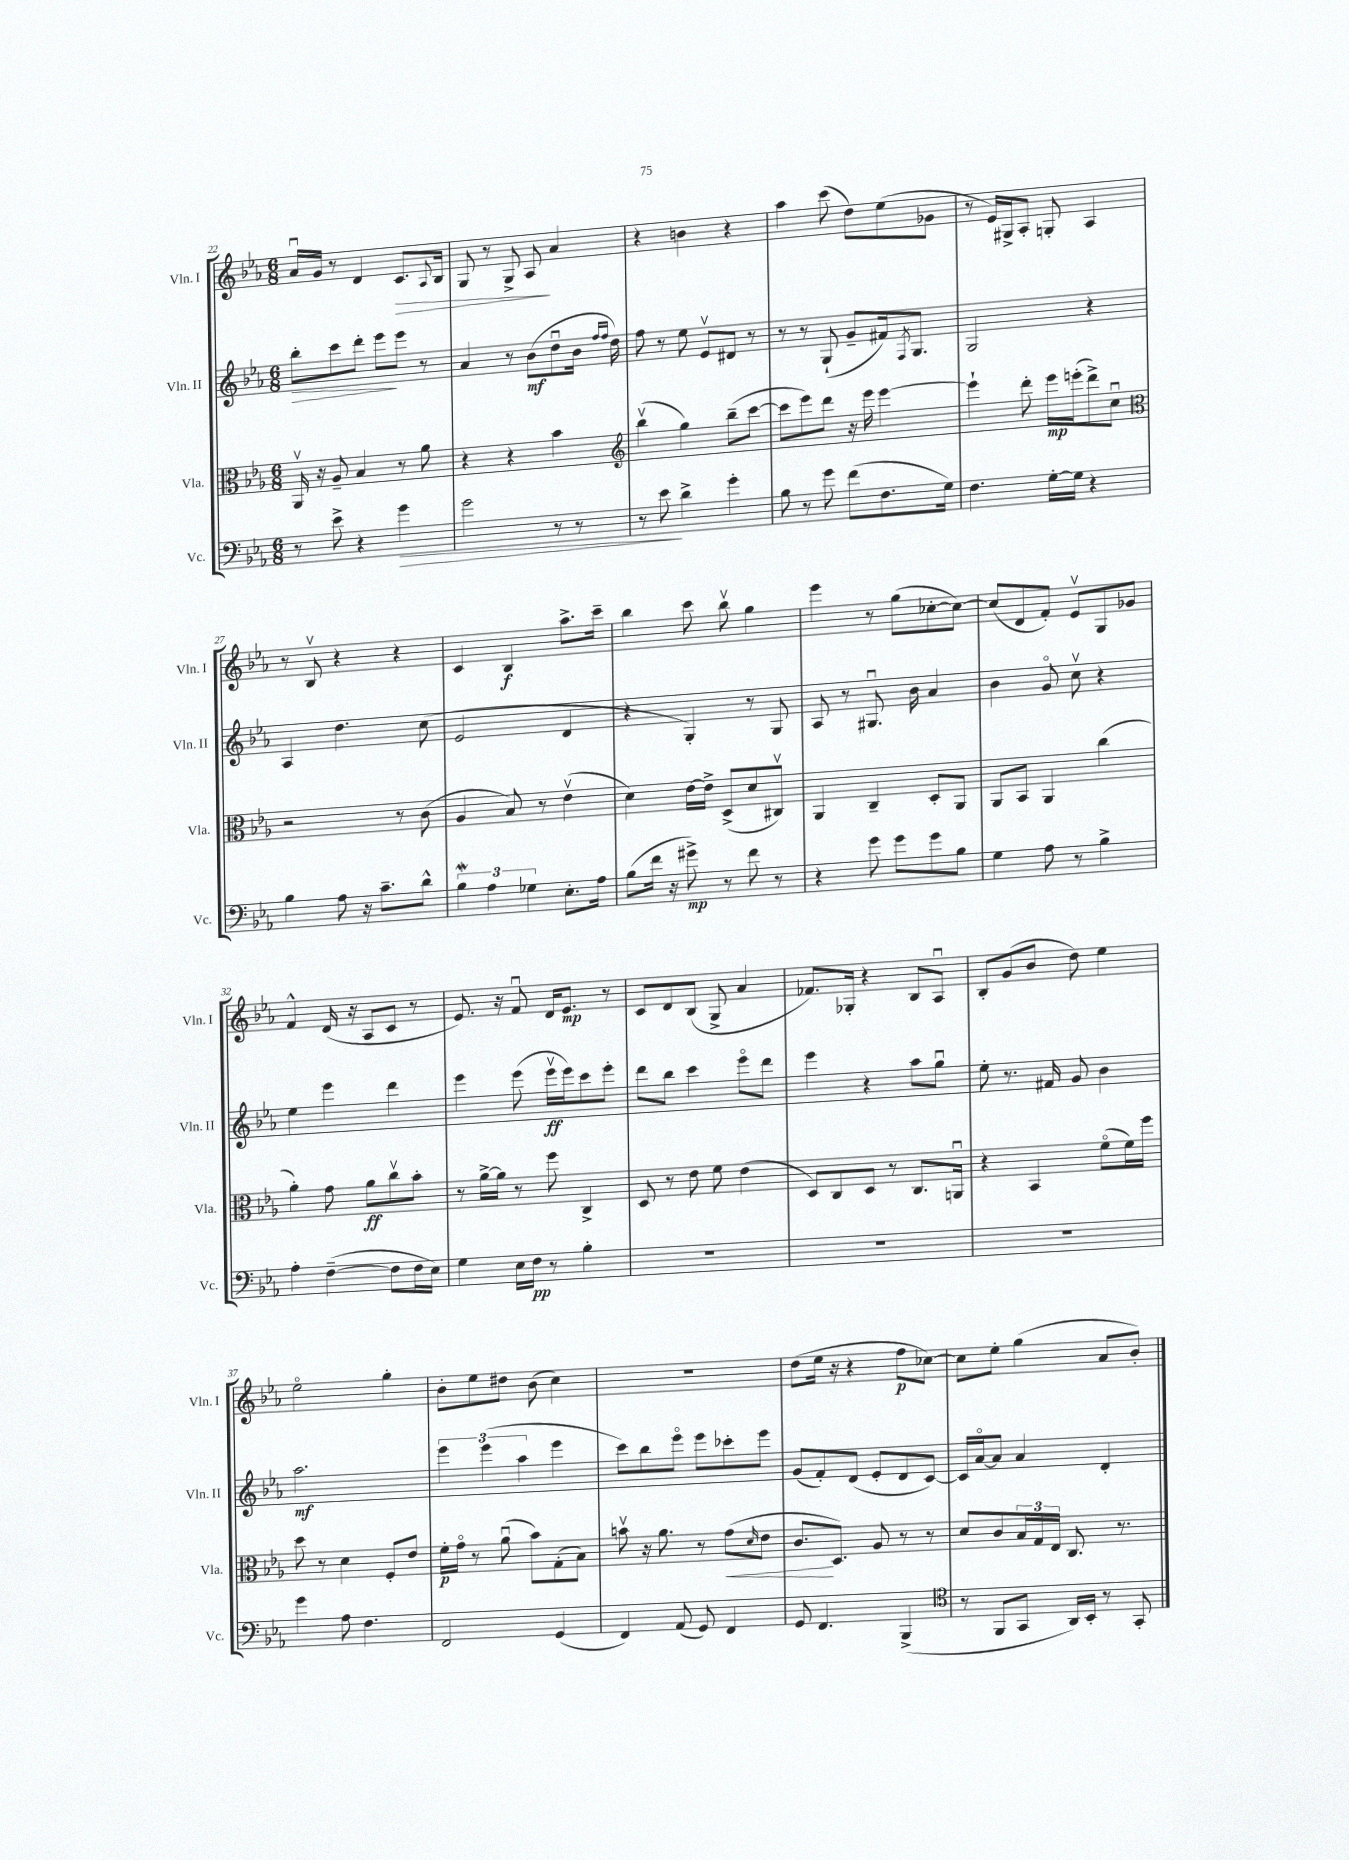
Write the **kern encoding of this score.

**kern	**kern	**kern	**kern
*staff4	*staff3	*staff2	*staff1
*clefF4	*clefC3	*clefG2	*clefG2
*k[b-e-a-]	*k[b-e-a-]	*k[b-e-a-]	*k[b-e-a-]
*M6/8	*M6/8	*M6/8	*M6/8
8r	16AA-v	8bb-'	16a-u
.	16r	.	16g
8e-^	8A-~	8ccc	8r
4r	4B-	8ddd'	4d
.	.	8eee-	.
4g	8r	8eee-	8.c
.	8a-	8r	.
.	.	.	8qqA-
.	.	.	16B-
=	=	=	=
2g	4r	4a-	8G
.	.	.	8r
.	4r	8r	8G^
.	.	(8b-	8A-
8r	4b-	8ddu	4a-
8r	.	16b-	.
.	.	16qqff	.
.	.	16qqff	.
.	.	16dd)	.
=	=	=	=
*	*clefG2	*	*
8r	(4bb-v	8ff	4r
8e-	.	8r	.
4d^	4gg)	8ee-	4b
.	.	8e-v	.
4g'	(8bb-~	8d#	4r
.	[8ccc	8r	.
=	=	=	=
8B-	8ccc]	8r	4aa-
8r	8eee-)	8r	.
8g	8ddd	(8G`	(8ccc
(8f	16r	8g~	8dd)
.	16eee-	.	.
8.F	[4eee-	16f#)	(8ee-
.	.	8qF	.
.	.	8.G	.
.	.	.	8g-
16G)	.	.	.
=	=	=	=
4.F	4eee-`]	2G	8r
.	.	.	16e-)
.	.	.	16G#^
.	8ddd'	.	8A-'
[16G'	16eee-	.	8G'
16G]	(16eee'	.	.
4r	8ddd^)	4r	4A-
.	8ccu	.	.
=	=	=	=
*	*clefC3	*	*
4B-	2r	4A-	8r
.	.	.	8B-v
8A-	.	4.dd	4r
16r	.	.	.
8.c~	.	.	.
.	8r	.	4r
8d^^	(8c	(8cc	.
=	=	=	=
6B-	4A-	2e-	4c
6A-	.	.	.
.	8B-)	.	4B-
6G-	.	.	.
.	8r	.	.
8.E-'	(4e-v	4d	8.aa-^
16A-	.	.	16ccc~
=	=	=	=
(8B-	4d)	4r	4bb-
16f	.	.	.
16r	.	.	.
8g#^)	[16e-	4G')	8ccc
.	16e-^]	.	.
8r	(8D^	.	8bb-v
8f	8d	8r	4gg
8r	8C#v)	8G	.
=	=	=	=
4r	4AA-	8A-	4eee-
.	.	8r	.
8g	4C~	8.G#u	8r
8g	.	.	(8gg
.	.	16b-	.
8g	8D'	4a-	[8cc-'
8B-	8AA-	.	8cc-_)
=	=	=	=
4G	8AA-	4b-	(8cc-]
.	8BB-	.	8d
8A-	4AA-	8go	8f')
8r	.	8ccv	8e-v
4B-^	(4cc	4r	8G
.	.	.	8g-
=	=	=	=
4A-'	4a-')	4ee-	4f^^
([4F~	8g	4eee-	(16d
.	.	.	16r
.	8a-	.	8A-
8F]	8ccv	4ddd	8c
16F	8b-'	.	8r
16E-)	.	.	.
=	=	=	=
4G	8r	4eee-	8.e-)
.	[16a-^	.	.
.	16a-]	.	16r
16E-	8r	(8eee-	8fu
16F	.	.	.
8r	8ff	16eee-v	16d
.	.	16eee-)	8.e-
4B-'	4C^	8ccc	.
.	.	8eee-'	8r
=	=	=	=
2.r	8D	8ddd	8c
.	8r	8bb-	8d
.	8e-	4ccc	(8B-
.	8f	.	8G^
.	(4e-	8eee-o	4a-
.	.	8ddd	.
=	=	=	=
2.r	8D)	4eee-	8.f-)
.	8C	.	.
.	.	.	16G-'
.	8D	4r	4r
.	8r	.	.
.	8.C	8aa-	8B-
.	.	8ggu	8A-u
.	16AAu	.	.
=	=	=	=
2.r	4r	8ee-'	8B-'
.	.	8.r	(8g
.	4BB-	.	8b-
.	.	16f#	.
.	.	8g	8dd)
.	(8fo	4b-	4ee-
.	16f)	.	.
.	16ff	.	.
=	=	=	=
4g	8dd	2.aa-	2ee-o
.	8r	.	.
8A-	4d	.	.
4.F	.	.	.
.	8F'	.	4gg'
.	8e-	.	.
=	=	=	=
2FF	16f'	6eee-	8b-'
.	16go	.	.
.	8r	.	8ee-
.	.	(6eee-	.
.	(8a-u	.	8dd#
.	.	6aa-	.
.	8b-)	.	(8b-
(4GG	(8G'	4eee-	4cc)
.	8B-)	.	.
=	=	=	=
4FF)	8bv	8ccc)	2.r
.	16r	8bb-	.
.	8.a-	.	.
(8AA-	.	8eee-o	.
8GG)	8r	8eee-	.
4FF	(8g	8ccc-'	.
.	16qqd	.	.
.	8e-	8eee-	.
=	=	=	=
8GG	8.c	(8g	(8dd
4.FF	.	8f')	16ee-
.	8.D)	.	16r
.	.	(8d	4r
.	8A-	8e-'	.
(4BBB-^	8r	8d	8ff
.	8r	[8c)	[8cc-)
=	=	=	=
*clefC4	*	*	*
8r	8d	16c]	8cc-]
.	.	[16a-o	.
8FF	8c	8a-]	8ee-'
8GG	24B-	4a-	(4gg
.	24G	.	.
.	24E-	.	.
16AA-)	8.C	.	.
16BB-'	.	.	.
8r	.	4d'	8a-
.	8.r	.	.
8GG'	.	.	8b-')
==	==	==	==
*-	*-	*-	*-
